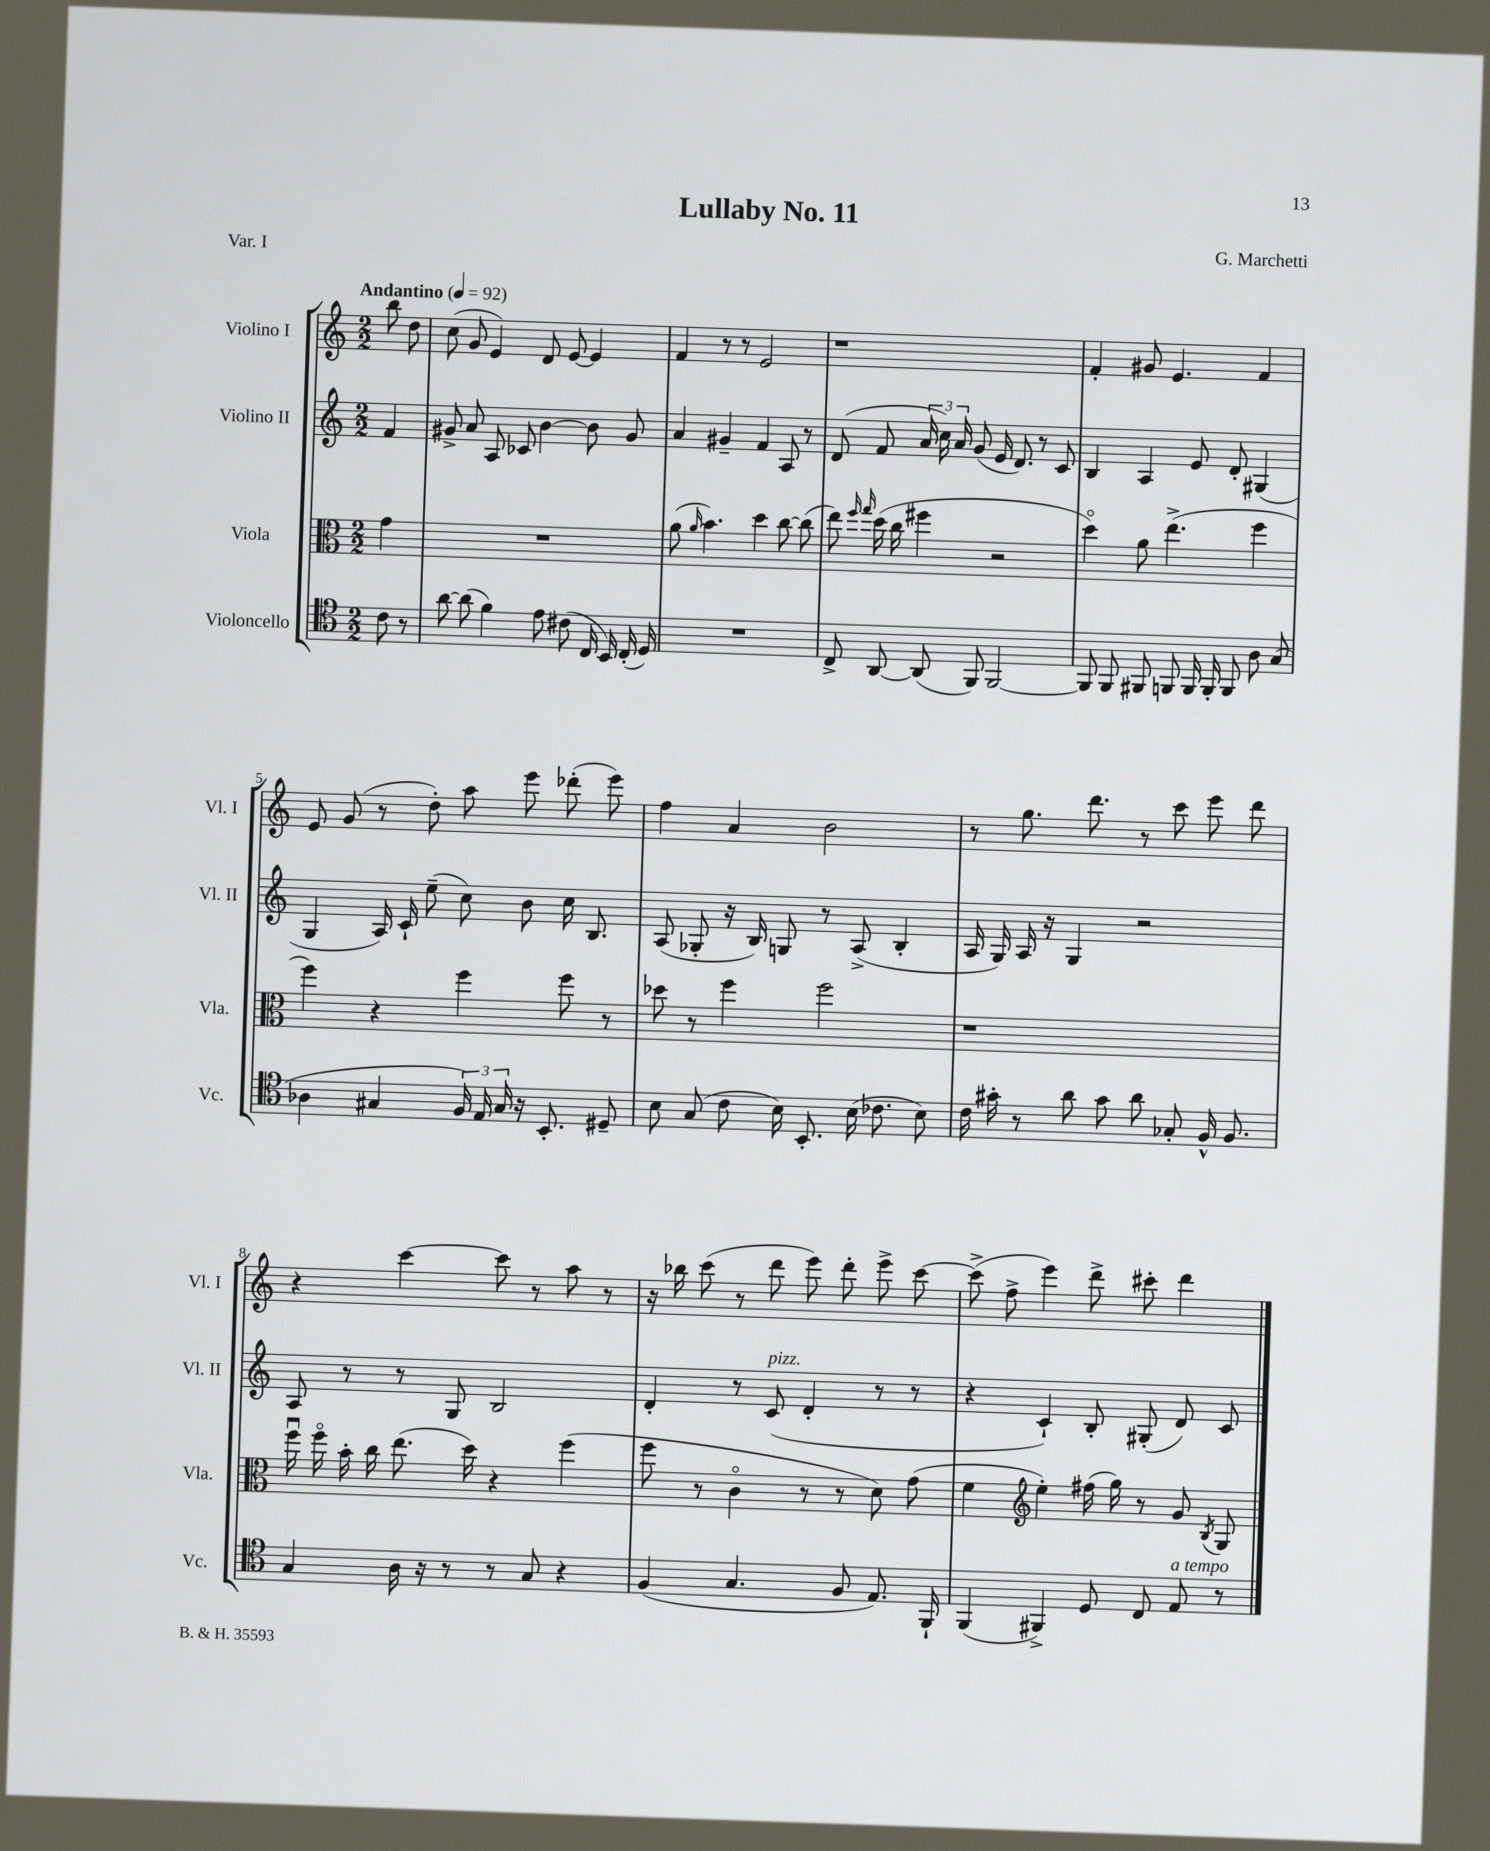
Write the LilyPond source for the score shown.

\header { title = "Lullaby No. 11" composer = "G. Marchetti" piece = "Var. I" }
<<
\new StaffGroup <<
\new Staff = "s0" \with { instrumentName = "Violino I" shortInstrumentName = "Vl. I" } {
    \clef treble \key c \major \numericTimeSignature \time 2/2 \partial 4 \tempo "Andantino" 4 = 92
    \autoBeamOff b''8 d''8 |
    c''8( g'8 e'4) d'8 e'8~ e'4 |
    f'4 r8 r8 e'2 |
    r1 |
    f'4-. gis'8 e'4. f'4 |
    e'8 g'8( r8 d''8-.) a''8 e'''8 des'''8-.( e'''8) |
    f''4 a'4 b'2 |
    r8 g''8. d'''8. r8 c'''8 e'''8 d'''8 |
    r4 c'''4~ c'''8 r8 a''8 r8 |
    r16 bes''16 c'''8( r8 d'''8 e'''8) d'''8-. e'''8-> c'''8~ |
    c'''8->( f''8-> e'''4) d'''8-> cis'''8-. d'''4 \bar "|." |
}
\new Staff = "s1" \with { instrumentName = "Violino II" shortInstrumentName = "Vl. II" } {
    \clef treble \key c \major \numericTimeSignature \time 2/2 \partial 4
    \autoBeamOff f'4 |
    gis'8-> a'8 a8 ces'8 b'4~ b'8 gis'8 |
    a'4 gis'4-- f'4 a8 r8 |
    d'8( f'8 \tuplet 3/2 { a'16 c''16) a'16 } g'8( e'16 d'8.) r8 c'8 |
    b4 a4 e'8 d'8-. gis4( |
    g4 a16) c'16-! e''8--( c''8) b'8 c''16 b8. |
    a8( ges8-. r16 b16) g8 r8 a8->( b4-. |
    a16 g16) a16 r16 g4 r2 |
    a8 r8 r8 g8 b2 |
    d'4-. r8 c'8^\markup { \italic "pizz." }( d'4-. r8 r8 |
    r4 c'4-!) b8-. gis8-.( d'8) c'8 \bar "|." |
}
\new Staff = "s2" \with { instrumentName = "Viola" shortInstrumentName = "Vla." } {
    \clef alto \key c \major \numericTimeSignature \time 2/2 \partial 4
    \autoBeamOff g'4 |
    R1 |
    a'8( \grace { a'16 } b'4.) d''4 c''8~ c''8( |
    e''8) \grace { f''16 g''16 } d''16( c''16 fis''4 r2 |
    d''4\flageolet) a'8 e''4.->( f''4 |
    f''4) r4 f''4 f''8 r8 |
    des''8 r8 f''4 f''2 |
    r1 |
    f''16\downbow f''16\flageolet b'16-. c''16 e''8.( d''16) r4 f''4( |
    f''8 r8 c'4\flageolet r8 r8 d'8) g'8( |
    f'4 \clef treble e''4-.) fis''16( g''16) r8 g'8 \acciaccatura { b8 } g8 \bar "|." |
}
\new Staff = "s3" \with { instrumentName = "Violoncello" shortInstrumentName = "Vc." } {
    \clef tenor \key c \major \numericTimeSignature \time 2/2 \partial 4
    \autoBeamOff c'8 r8 |
    a'8~ a'8( f'4) e'8 cis'8( c16 b,16) c16-.( d16) |
    R1 |
    c8-> a,8~ a,8( f,8) f,2~ |
    f,8 f,8 fis,8 f,8 f,16 f,16-. f,8 a8 g8( |
    aes4 gis4 \tuplet 3/2 { f16) e16 gis16 } r16 b,8.-. dis8-- |
    b8 g8( c'8 b16) b,8.-. b16( ces'8. b8) |
    c'16 gis'16-. r8 a'8 gis'8 a'8 ges8-. f16-^ f8. |
    g4 a16 r16 r8 r8 g8 r4 |
    f4( g4. f8 e8.) f,16-! |
    f,4( fis,4->) d8 c8 e8^\markup { \italic "a tempo" } r8 \bar "|." |
}
>>
>>
